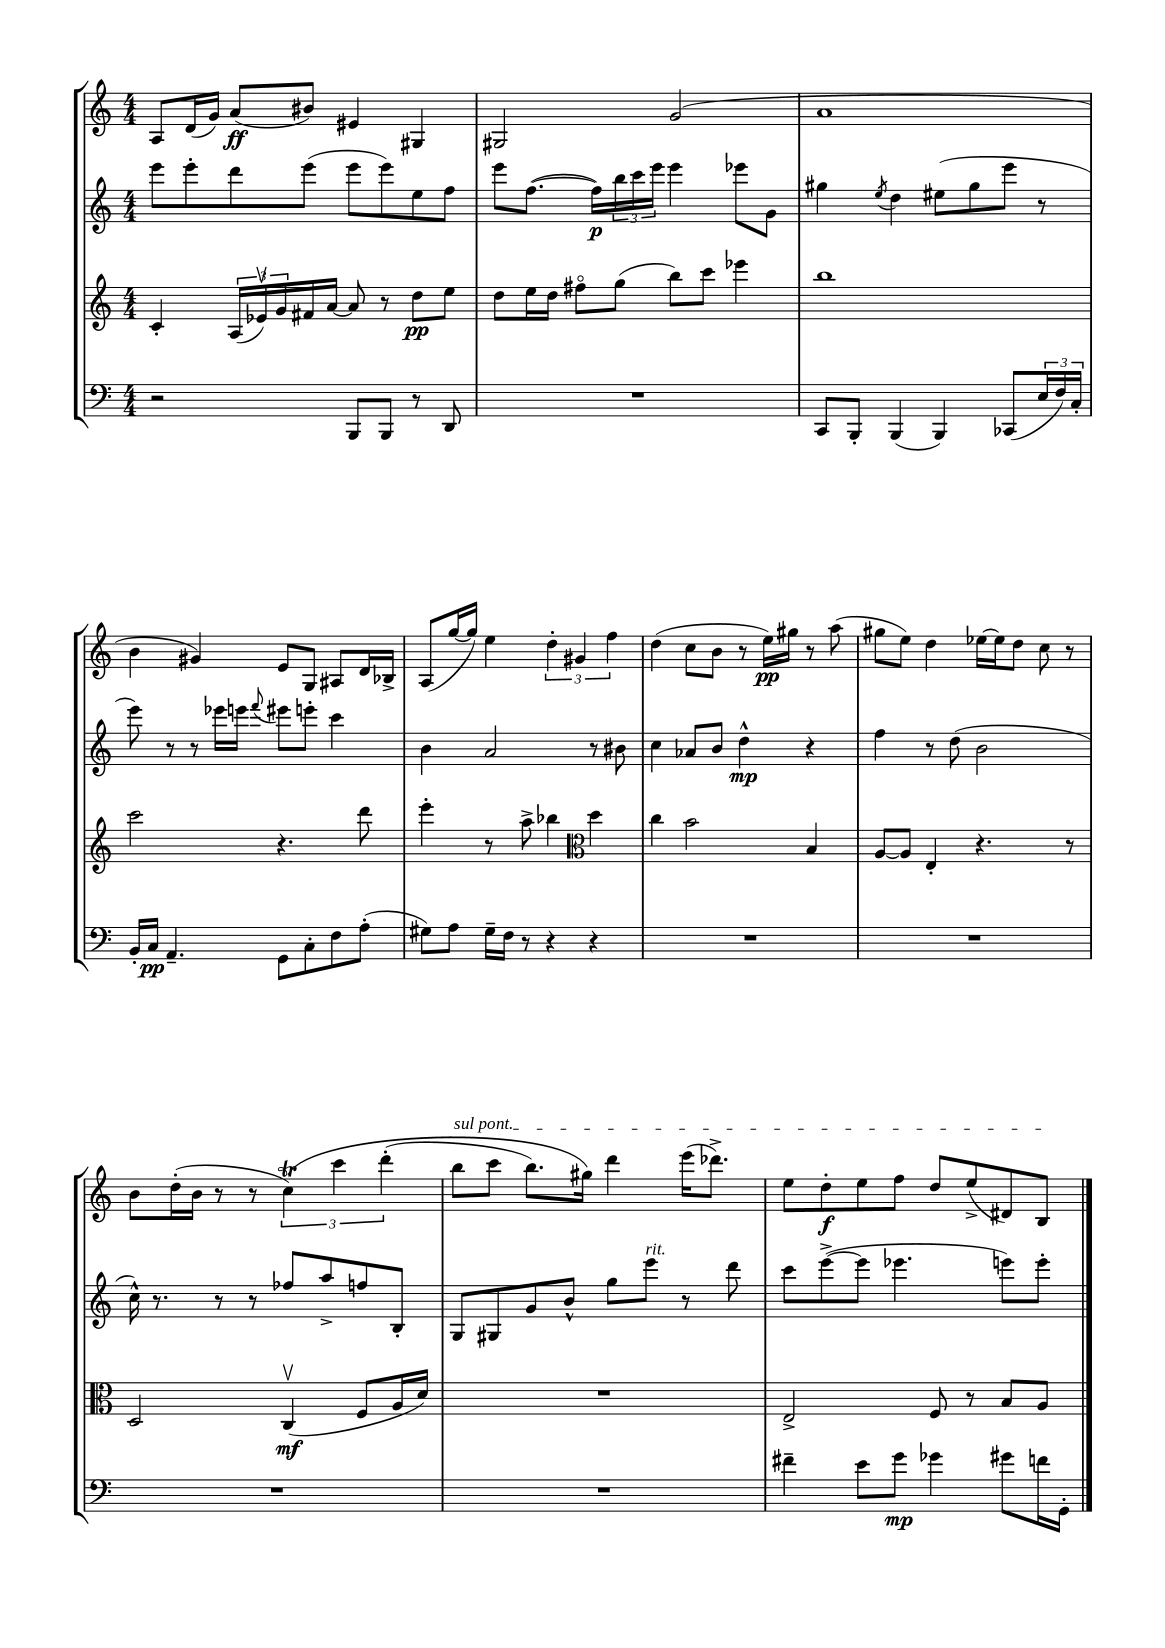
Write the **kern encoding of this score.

**kern	**dynam	**kern	**dynam	**kern	**dynam	**kern	**dynam
*part4	*part4	*part3	*part3	*part2	*part2	*part1	*part1
*staff4	*staff4	*staff3	*staff3	*staff2	*staff2	*staff1	*staff1
*clefF4	*	*clefG2	*	*clefG2	*	*clefG2	*
*k[]	*	*k[]	*	*k[]	*	*k[]	*
*M4/4	*	*M4/4	*	*M4/4	*	*M4/4	*
=5	=5	=5	=5	=5	=5	=5	=5
2r	.	4c'/	.	8eee\L	.	8A/L	.
.	.	.	.	8eee'\	.	(16d/L	.
.	.	.	.	.	.	16g/JJ)	.
.	.	(24A/LL	.	8ddd\	.	(8a/L	ff
.	.	24e-Xv/)	.	.	.	.	.
.	.	24g/	.	.	.	.	.
.	.	16f#X/	.	(8eee\J	.	8b#X/J)	.
.	.	[16a/JJ	.	.	.	.	.
8BBB/L	.	8a/]	.	8eee\L	.	4e#X/	.
8BBB/J	.	8r	.	8eee\)	.	.	.
8r	.	8dd\L	pp	8ee\	.	4G#X/	.
8DD/	.	8ee\J	.	8ff\J	.	.	.
=6	=6	=6	=6	=6	=6	=6	=6
1r	.	8dd\L	.	8eee\L	.	2G#X/	.
.	.	16ee\L	.	([8.ff\J	.	.	.
.	.	16dd\JJ	.	.	.	.	.
.	.	8ff#X\L	.	.	.	.	.
.	.	.	.	16ff\LL])	p	.	.
.	.	(8gg\J	.	24bb\	.	.	.
.	.	.	.	24ccc\	.	.	.
.	.	.	.	24eee\JJ	.	.	.
.	.	8bb\L)	.	4eee\	.	(2g/	.
.	.	8ccc\J	.	.	.	.	.
.	.	4eee-X\	.	8eee-X\L	.	.	.
.	.	.	.	8g\J	.	.	.
=7	=7	=7	=7	=7	=7	=7	=7
8CC/L	.	1bb	.	4gg#X\	.	1a	.
8BBB'/J	.	.	.	.	.	.	.
.	.	.	.	8qee/	.	.	.
(4BBB/	.	.	.	4dd\	.	.	.
4BBB/)	.	.	.	(8ee#X\L	.	.	.
.	.	.	.	8gg#\	.	.	.
(8CC-X/L	.	.	.	8eee\J	.	.	.
24E/L	.	.	.	8r	.	.	.
24F/)	.	.	.	.	.	.	.
24C'/JJ	.	.	.	.	.	.	.
!!LO:LB:g=z
=8	=8	=8	=8	=8	=8	=8	=8
16BB'/LL	.	2ccc\	.	8eee\)	.	4b\	.
16C/JJ	pp	.	.	.	.	.	.
4.AA~/	.	.	.	8r	.	.	.
.	.	.	.	8r	.	4g#X/)	.
.	.	.	.	16eee-X\LL	.	.	.
.	.	.	.	16eeen\JJ	.	.	.
.	.	.	.	8qqfff/	.	.	.
8GG\L	.	4.r	.	8eee#X\L	.	8e/L	.
8C'\	.	.	.	8eeen'\J	.	8G/J	.
8F\	.	.	.	4ccc\	.	8A#X/L	.
(8A'\J	.	8ddd\	.	.	.	16d/L	.
.	.	.	.	.	.	16B-X^/JJ	.
=9	=9	=9	=9	=9	=9	=9	=9
8G#X\L)	.	4eee'\	.	4b\	.	(8A/L	.
8A\J	.	.	.	.	.	[16gg/L	.
.	.	.	.	.	.	16gg/JJ])	.
16G#~\LL	.	8r	.	2a/	.	4ee\	.
16F\JJ	.	.	.	.	.	.	.
8r	.	8aa^\	.	.	.	.	.
4r	.	4bb-X\	.	.	.	6dd'\	.
.	.	.	.	.	.	6g#X/	.
*	*	*clefC3	*	*	*	*	*
4r	.	4dd\	.	8r	.	.	.
.	.	.	.	.	.	6ff\	.
.	.	.	.	8b#X\	.	.	.
=10	=10	=10	=10	=10	=10	=10	=10
1r	.	4cc\	.	4cc\	.	(4dd\	.
.	.	2b\	.	8a-X/L	.	8cc\L	.
.	.	.	.	8b/J	.	8b\J	.
.	.	.	.	4dd^^\	mp	8r	.
.	.	.	.	.	.	16ee\LL)	pp
.	.	.	.	.	.	16gg#X\JJ	.
.	.	4B/	.	4r	.	8r	.
.	.	.	.	.	.	(8aa\	.
=11	=11	=11	=11	=11	=11	=11	=11
1r	.	[8A/L	.	4ff\	.	8gg#X\L	.
.	.	8A/J]	.	.	.	8ee\J)	.
.	.	4E'/	.	8r	.	4dd\	.
.	.	.	.	(8dd\	.	.	.
.	.	4.r	.	2b\	.	[16ee-X\LL	.
.	.	.	.	.	.	16ee-\J]	.
.	.	.	.	.	.	8dd\J	.
.	.	.	.	.	.	8cc\	.
.	.	8r	.	.	.	8r	.
!!LO:LB:g=z
=12	=12	=12	=12	=12	=12	=12	=12
1r	.	2D/	.	16cc^^\)	.	8b\L	.
.	.	.	.	8.r	.	.	.
.	.	.	.	.	.	(16dd'\L	.
.	.	.	.	.	.	16b\JJ	.
.	.	.	.	8r	.	8r	.
.	.	.	.	8r	.	8r	.
.	.	(4Cv/	mf	8ff-X/L	.	(6ccT\)	.
.	.	.	.	8aa^/	.	.	.
.	.	.	.	.	.	6ccc\	.
.	.	8F/L	.	8ffn/	.	.	.
.	.	.	.	.	.	(6ddd'\	.
.	.	16A/L	.	8B'/J	.	.	.
.	.	16d/JJ)	.	.	.	.	.
=13	=13	=13	=13	=13	=13	=13	=13
!	!	!	!	!	!	!LO:TX:a:i:t=sul pont.	!
1r	.	1r	.	8G/L	.	8bb\L	.
.	.	.	.	8G#X/	.	8ccc\J	.
.	.	.	.	8g/	.	8.bb\L)	.
.	.	.	.	8b^^/J	.	.	.
.	.	.	.	.	.	16gg#X\Jk)	.
.	.	.	.	8gg\L	.	4ddd\	.
!	!	!	!	!LO:TX:a:i:t=rit.	!	!	!
.	.	.	.	8eee\J	.	.	.
.	.	.	.	8r	.	(16eee\KL	.
.	.	.	.	.	.	8.ddd-X^\J)	.
.	.	.	.	8ddd\	.	.	.
=14	=14	=14	=14	=14	=14	=14	=14
4f#X~\	.	2E^/	.	8ccc\L	.	8ee\L	.
.	.	.	.	([8eee^\	.	8dd'\	f
8e\L	.	.	.	8eee\J]	.	8ee\	.
8g\J	mp	.	.	4.eee-X\	.	8ff\J	.
4g-X\	.	8F/	.	.	.	8dd/L	.
.	.	8r	.	.	.	(8ee^/	.
8g#X\L	.	8B/L	.	8eeen\L)	.	8d#X/)	.
16fn\L	.	8A/J	.	8eee'\J	.	8B/J	.
16GG'\JJ	.	.	.	.	.	.	.
==	==	==	==	==	==	==	==
*-	*-	*-	*-	*-	*-	*-	*-
